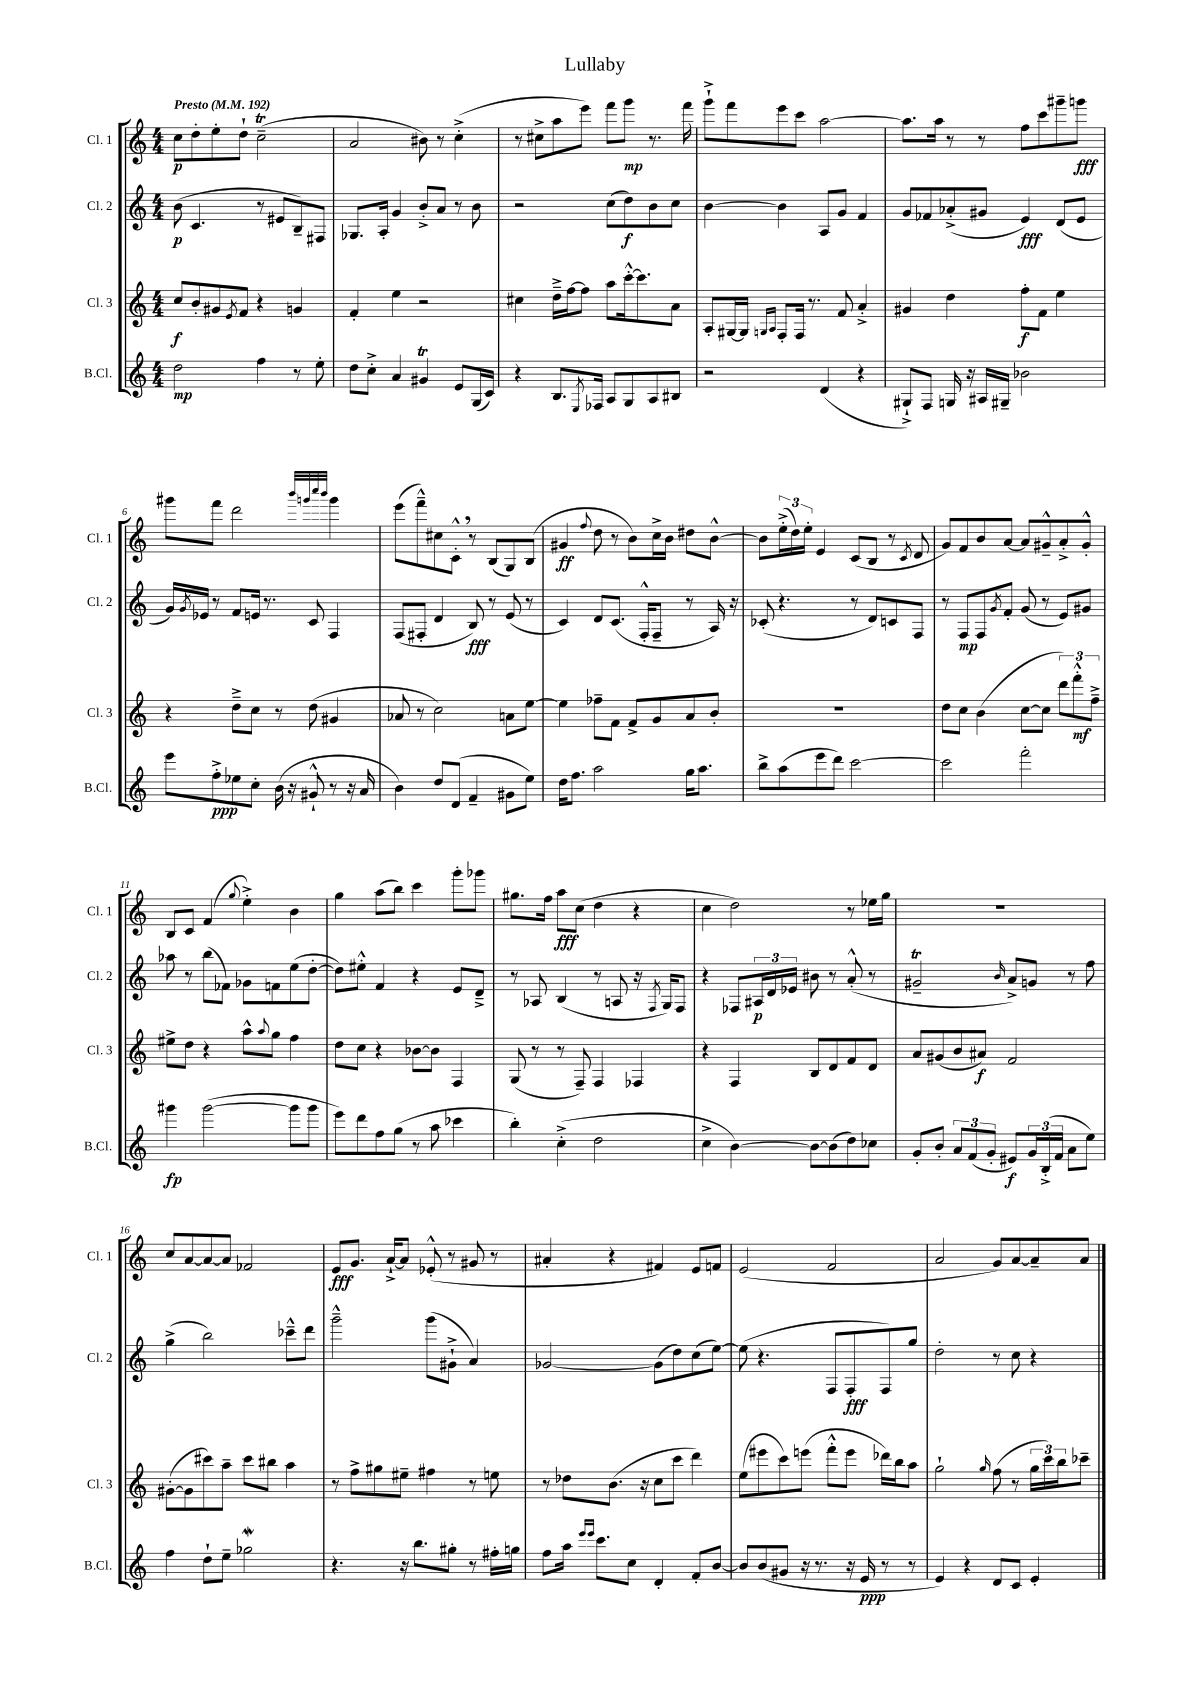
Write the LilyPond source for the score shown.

\header { title = "Lullaby" }
<<
\new StaffGroup <<
\new Staff = "s0" \with { instrumentName = "Cl. 1" shortInstrumentName = "Cl. 1" } {
    \clef treble \key c \major \numericTimeSignature \time 4/4 \tempo "Presto" 4 = 192
    c''8\p d''8-. e''8-. d''8-! c''2--\trill( |
    a'2 bis'8) r8 c''4-.->( |
    r8 cis''8-> a''8 e'''8) f'''8 g'''8\mp r8. f'''16 |
    g'''8-!-> f'''8 e'''8 c'''8 a''2~ |
    a''8. a''16 r8 r8 f''8 c'''8 gis'''8-- g'''8\fff |
    gis'''8 f'''8 d'''2 \grace { b'''32 g'''32 c''''32 b'''32 } g'''4 |
    e'''8( f'''8---^) cis''8 c'8-.-^ \breathe r8 b8( g8) b8( |
    gis'4\ff \appoggiatura { f''8 } d''8 r8 b'8) c''16-> b'16 dis''8 b'8~-^ |
    b'8 \tuplet 3/2 { e''16-.->( d''16) e''16-. } e'4 c'8( b8 r8 \acciaccatura { c'8 } d'8 |
    g'8) f'8 b'8 a'8~ a'8 gis'8---^ a'8-.-> gis'8-.-^ |
    b8 c'8 f'4( \appoggiatura { g''8 } e''4-.->) b'4 |
    g''4 a''8( b''8) c'''4 g'''8-. ges'''8 |
    gis''8. f''16 a''8\fff c''8( d''4 r4 |
    c''4 d''2) r8 ees''16 g''16 |
    R1 |
    c''8 a'8~ a'8~ a'8 fes'2 |
    e'8\fff g'8. a'16~-!-> a'8 ees'8-.-^( r8 gis'8 r8 |
    ais'4-. r4 fis'4) e'8 f'8 |
    e'2( f'2 |
    a'2 g'8) a'8~ a'8-- a'8 \bar "|." |
}
\new Staff = "s1" \with { instrumentName = "Cl. 2" shortInstrumentName = "Cl. 2" } {
    \clef treble \key c \major \numericTimeSignature \time 4/4
    b'8\p( c'4. r8 eis'8 b8--) fis8 |
    ges8. a16-. g'4 b'8-.-> a'8 r8 b'8 |
    r2 c''8( d''8\f) b'8 c''8 |
    b'4~ b'4 a8 g'8 f'4 |
    g'8 fes'8 aes'8-.->( gis'8 e'4\fff) d'8( e'8 |
    g'16) \acciaccatura { g'8 } ees'16 r8 f'8 e'16 r8. c'8 f4 |
    f8( fis8-. d'4 b8\fff) r8 e'8( r8 |
    c'4) d'8 c'8.( f16-.-^ f8-- r8 a16) r16 |
    ces'8-.( r4. r8 d'8) c'8 f8 |
    r8 f8\mp f8 \acciaccatura { g'8 } f'8-. g'8( r8 e'8) gis'8 |
    aes''8 r8 b''8( fes'8) ges'8 f'8 e''8( d''8~-. |
    d''8) eis''8-.-^ f'4 r4 e'8 d'8---> |
    r8 aes8 b4( r8 a8 r16 \acciaccatura { f8 } g16) f8 |
    r4 fes8 \tuplet 3/2 { ais16\p d'16 ees'16 } bis'8 r8 a'8-.-^( r8 |
    gis'2--\trill \grace { b'16 } a'8->) g'8 r8 f''8 |
    g''4->( b''2) ces'''8---^ d'''8 |
    g'''2---^ g'''8( gis'8-!-> a'4) |
    ges'2~ ges'8( d''8) c''8( e''8~) |
    e''8( r4. f8 f8-.\fff f8) g''8 |
    d''2-. r8 c''8 r4 \bar "|." |
}
\new Staff = "s2" \with { instrumentName = "Cl. 3" shortInstrumentName = "Cl. 3" } {
    \clef treble \key c \major \numericTimeSignature \time 4/4
    c''8\f b'8-. gis'8 \acciaccatura { e'8 } f'8 r4 g'4 |
    f'4-. e''4 r2 |
    cis''4 d''16---> f''16~ f''8 a''8 c'''16~-.-^ c'''8. a'8 |
    a8-. gis16~ gis16 \grace { g16 a16 } f8-. f16 r8. f'8 a'4-.-> |
    gis'4 d''4 f''8-.\f f'8 e''4 |
    r4 d''8---> c''8 r8 d''8( gis'4 |
    aes'8 r8 c''2) a'8 e''8~ |
    e''4 fes''8-- f'8 f'8-> g'8 a'8 b'8-. |
    R1 |
    d''8 c''8 b'4( c''8~ c''8 \tuplet 3/2 { d'''8) f'''8-.-^\mf f''8---> } |
    eis''8-> d''8 r4 a''8-^ \appoggiatura { a''8 } g''8 f''4 |
    d''8 c''8 r4 bes'8~ bes'8 f4 |
    g8( r8 r8 f8--) f4 fes4 |
    r4 f4 b8 d'8 f'8 d'8 |
    a'8 gis'8( b'8 ais'8\f) f'2 |
    gis'8~-.( gis'8 cis'''8) a''8-- cis'''8 bis''8 a''4 |
    r8 f''8-> gis''8 eis''8-- fis''4 r8 e''8 |
    r8 des''8 b'8.( r16 c''8 c'''8 d'''4) |
    e''8( eis'''8 c'''8) e'''8( f'''8-.-^ e'''8 des'''16) b''16 a''8 |
    g''2-! \grace { g''16 } f''8( r8 \tuplet 3/2 { g''16 c'''16) b''16 } ces'''8-- \bar "|." |
}
\new Staff = "s3" \with { instrumentName = "B.Cl." shortInstrumentName = "B.Cl." } {
    \clef treble \key c \major \numericTimeSignature \time 4/4
    d''2\mp f''4 r8 e''8-. |
    d''8 c''8-.-> a'4 gis'4\trill e'8 g16( c'16) |
    r4 b8. \acciaccatura { e8 } fes16 a8 g8 a8 bis8 |
    r2 d'4( r4 |
    gis8-!->) f8 g16 r16 ais16 gis16-- bes'2 |
    e'''8 f''8-.->\ppp ees''8 c''8-. b'16( r16 gis'8-!-^ r8 r16 a'16 |
    b'4) d''8 d'8( f'4-- gis'8 e''8) |
    d''16 f''8. a''2 g''16 a''8. |
    b''8-> a''8( e'''8 d'''8) c'''2~ |
    c'''2 f'''2-. |
    gis'''4\fp gis'''2~( gis'''8 gis'''8 |
    e'''8) d'''8 f''8 g''8( r8 a''8 ces'''4 |
    b''4-.) c''4-.->( d''2 |
    c''4-> b'4~) b'8~ b'8( d''8) ces''8 |
    g'8-. b'8-. \tuplet 3/2 { a'8 f'8( g'8-. } eis'8\f) \tuplet 3/2 { g'16 b16-.->( f'16 } a'8 e''8) |
    f''4 d''8-! e''8-- ges''2\mordent |
    r4. r16 b''8. gis''8-. r8 fis''16-. g''16 |
    f''8 a''16 \grace { e'''16 e'''16 } c'''8. c''8 d'4-. f'8-. b'8~ |
    b'8 b'8( gis'8 r16 r8. r16 e'16\ppp r8 r8 |
    e'4) r4 d'8 c'8 e'4-. \bar "|." |
}
>>
>>
